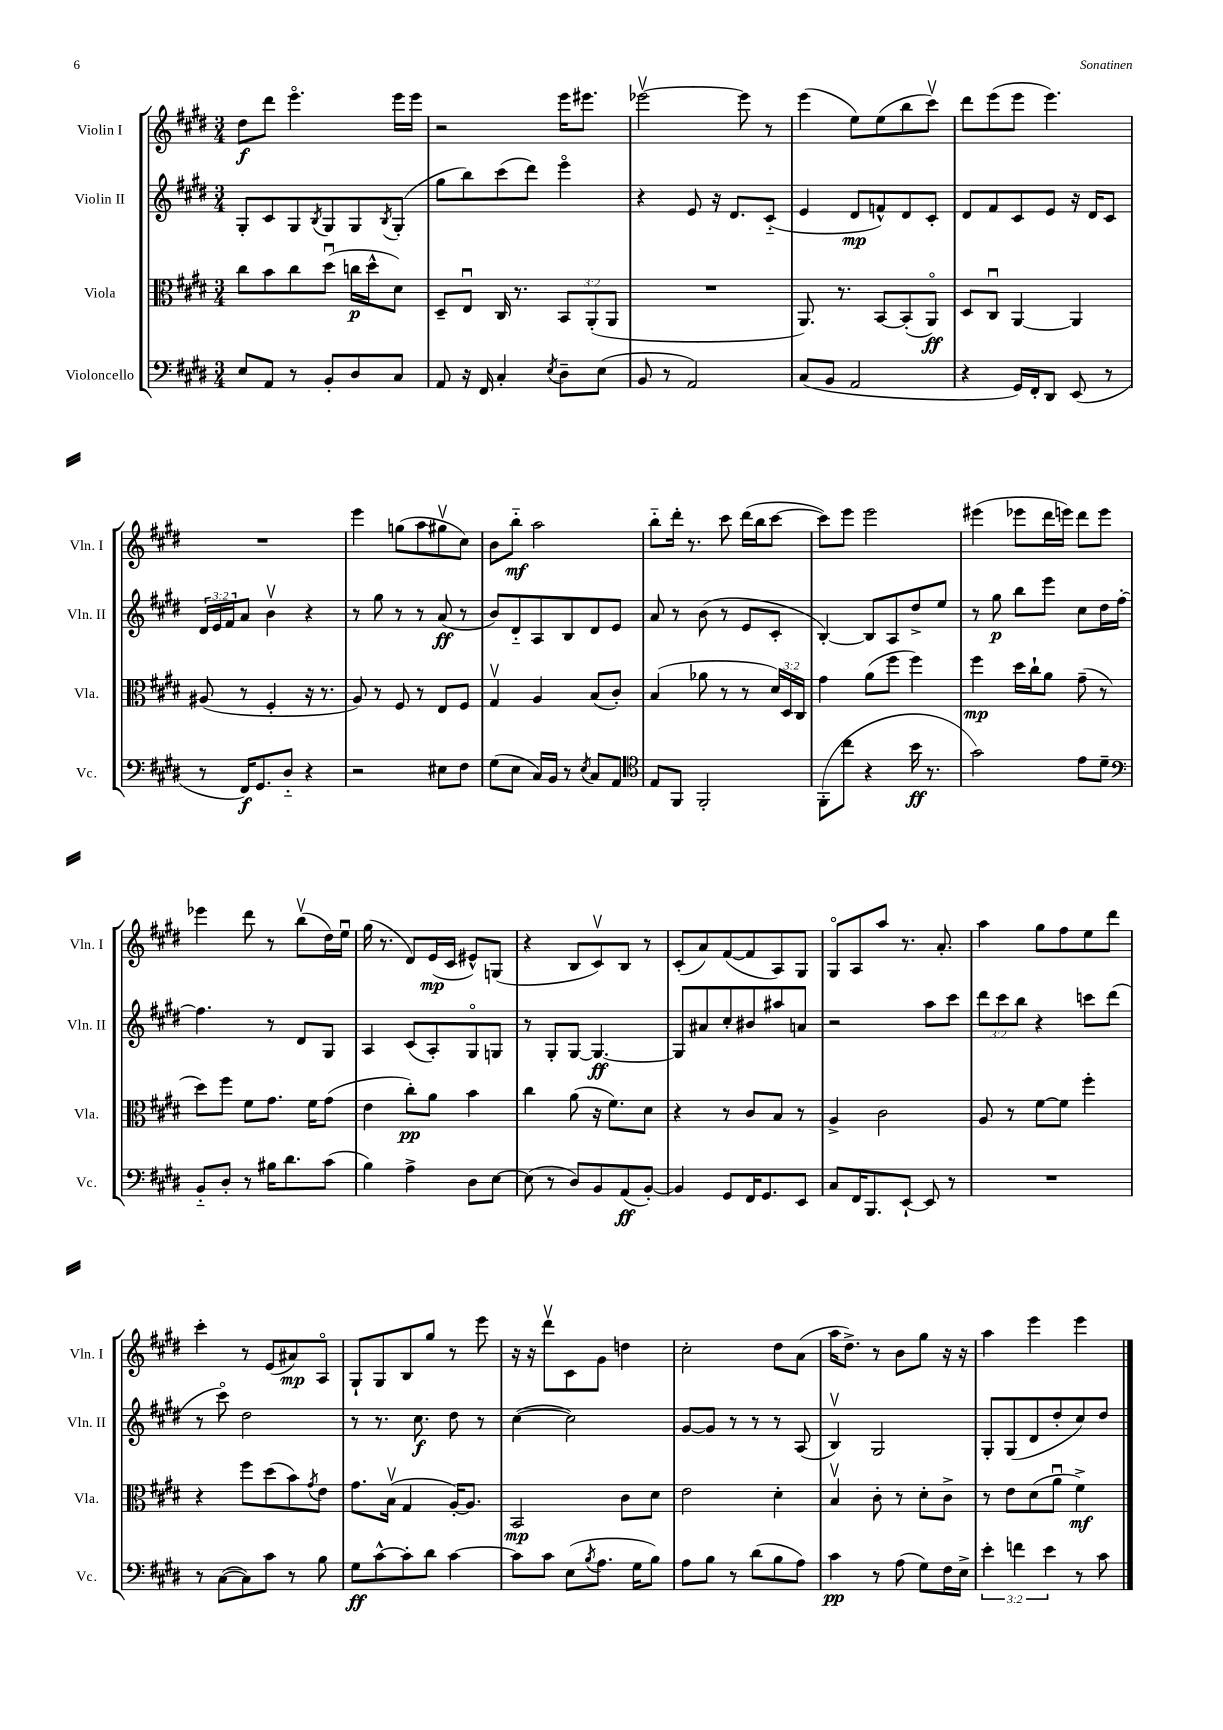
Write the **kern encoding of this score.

**kern	**kern	**kern	**kern
*staff4	*staff3	*staff2	*staff1
*clefF4	*clefC3	*clefG2	*clefG2
*k[f#c#g#d#]	*k[f#c#g#d#]	*k[f#c#g#d#]	*k[f#c#g#d#]
*M3/4	*M3/4	*M3/4	*M3/4
8E	8cc#	8G#'	8dd#
8AA	8b	8c#	8ddd#
8r	8cc#	8G#	4.eeeo
.	.	8qB	.
8BB'	(8dd#u	8G#	.
8D#	16cc	8G#	.
.	16dd#^^	.	.
.	.	8qB	.
8C#	8d#)	(8G#'	16eee
.	.	.	16eee
=	=	=	=
8AA	8D#~	8gg#	2r
16r	8Eu	8bb)	.
16FF#	.	.	.
4C#'	16C#	(8ccc#	.
.	8.r	.	.
.	.	8ddd#)	.
8qE	.	.	.
8D#~	12BB	4eeeo	16eee
.	.	.	8.eee#
.	(12AA'	.	.
(8E	.	.	.
.	12AA	.	.
=	=	=	=
8BB	2.r	4r	[2eee-v
8r	.	.	.
2AA)	.	8e	.
.	.	16r	.
.	.	8.d#	.
.	.	.	8eee-]
.	.	(8c#'~	8r
=	=	=	=
(8C#	8.AA)	4e	(4eee
8BB	.	.	.
.	8.r	.	.
2AA	.	8d#	8ee)
.	[8BB	8f^^)	(8ee
.	(8BB']	8d#	8bb
.	8AAo)	8c#'	8ccc#v)
=	=	=	=
4r	8D#	8d#	8ddd#
.	8C#u	8f#	(8eee
16GG#)	[4AA	8c#	8eee
16FF#'	.	.	.
8DD#	.	8e	4.eee)
(8EE	4AA]	16r	.
.	.	16d#	.
8r	.	8c#	.
=	=	=	=
8r	(8A#	24d#	2.r
.	.	24e	.
.	.	24f#	.
16FF#)	8r	8a	.
8.GG#	.	.	.
.	4F#'	4bv	.
8D#'~	.	.	.
4r	16r	4r	.
.	8.r	.	.
=	=	=	=
2r	8A)	8r	4eee
.	8r	8gg#	.
.	8F#	8r	(8gg
.	8r	8r	8aa
8E#	8E	(8a	8gg#v
8F#	8F#	8r	8cc#)
=	=	=	=
(8G#	4G#v	8b)	8b
8E	.	8d#'~	8bb'~
16C#)	4A	8A	2aa
16BB	.	.	.
8r	.	8B	.
8qE	.	.	.
8C#	(8B	8d#	.
8AA	8c#')	8e	.
=	=	=	=
*clefC4	*	*	*
8E	(4B	8a	8bb'~
8FF#	.	8r	16ddd#'
.	.	.	8.r
2FF#'	8a-	(8b	.
.	8r	8r	8ccc#
.	8r	8e	(16ddd#
.	.	.	16bb
.	24d#)	8c#'	[8ccc#
.	24D#	.	.
.	24C#	.	.
=	=	=	=
(8FF#'	4g#	[4B')	8ccc#])
8cc#	.	.	8eee
4r	(8a	8B]	2eee
.	8ff#	8A	.
16b	4ff#)	8dd#^	.
8.r	.	.	.
.	.	8ee	.
=	=	=	=
2g#)	4ff#	8r	(4eee#
.	.	8gg#	.
.	16dd#	8bb	8eee-
.	16cc#`	.	.
.	8a	8eee	16ddd#
.	.	.	16eee)
8e	(8g#~	8cc#	8ddd#
8d#~	8r	16dd#	8eee
.	.	[16ff#'	.
=	=	=	=
*clefF4	*	*	*
8BB'~	8dd#)	4.ff#]	4eee-
8D#'	8ff#	.	.
8r	8f#	.	8ddd#
16B#	8.g#	8r	8r
8.d#	.	.	.
.	.	8d#	(8bbv
.	16f#	.	.
(8c#	(8g#	8G#	16dd#)
.	.	.	16eeu
=	=	=	=
4B)	4e	4A	(16gg#
.	.	.	8.r
4A^	8cc#')	(8c#	8d#)
.	8a	8A')	(16e
.	.	.	16c#
8D#	4b	8G#o	8e#^^)
[8E	.	8G	(8G
=	=	=	=
(8E]	4cc#	8r	4r
8r	.	8G#'	.
8D#)	(8a	[8G#	8B
8BB	16r	4.G#_	8c#v)
.	8.f#)	.	.
(8AA	.	.	8B
[8BB')	8d#	.	8r
=	=	=	=
4BB]	4r	8G#]	(8c#'
.	.	8a#	8a)
8GG#	8r	8cc#'	([8f#
16FF#	8c#	8b#	8f#]
8.GG#	.	.	.
.	8B	8aa#	8A)
8EE	8r	8a	8G#
=	=	=	=
8C#	4A^	2r	8G#o
16FF#	.	.	8A
8.BBB	.	.	.
.	2c#	.	8aa
[8EE`	.	.	8.r
8EE]	.	8aa	.
.	.	.	8.a'
8r	.	8ccc#	.
=	=	=	=
2.r	8A	12ddd#	4aa
.	.	12ccc#	.
.	8r	.	.
.	.	12bb	.
.	[8f#	4r	8gg#
.	8f#]	.	8ff#
.	4ff#'	8ccc	8ee
.	.	(8ddd#	8ddd#
=	=	=	=
8r	4r	8r	4ccc#'
([8C#	.	8ccc#o)	.
8C#])	8ff#	2dd#	8r
8c#	(8dd#	.	(8e
8r	8b)	.	8a#)
.	8qg#	.	.
8B	8e	.	8Ao
=	=	=	=
8G#	8.g#	8r	8G#`
[8c#^^	.	8.r	8G#
.	(16Bv	.	.
8c#']	4G#	.	8B
.	.	8.cc#	.
8d#	.	.	8gg#
[4c#	[16A')	8dd#	8r
.	8.A]	.	.
.	.	8r	8eee
=	=	=	=
8c#]	2BB	([4cc#	16r
.	.	.	16r
8c#	.	.	8ddd#v
(8E	.	2cc#])	8c#
8qB	.	.	.
8.A	.	.	8g#
.	8c#	.	4dd
16G#	.	.	.
8B)	8d#	.	.
=	=	=	=
8A	2e	[8g#	2cc#'
8B	.	8g#]	.
8r	.	8r	.
(8d#	.	8r	.
8B	4d#'	8r	8dd#
8A)	.	(8A	(8a
=	=	=	=
4c#	4Bv	4Bv)	16aa
.	.	.	8.dd#^)
8r	8c#'	2G#	8r
(8A	8r	.	8b
8G#)	8d#'	.	8gg#
16F#	8c#^	.	16r
16E^	.	.	16r
=	=	=	=
6e'	8r	8G#'	4aa
.	8e	(8G#	.
6f	.	.	.
.	(8d#	8d#	4eee
6e	.	.	.
.	8au	8dd#'	.
8r	4f#^)	8cc#)	4eee
8c#	.	8dd#	.
==	==	==	==
*-	*-	*-	*-
